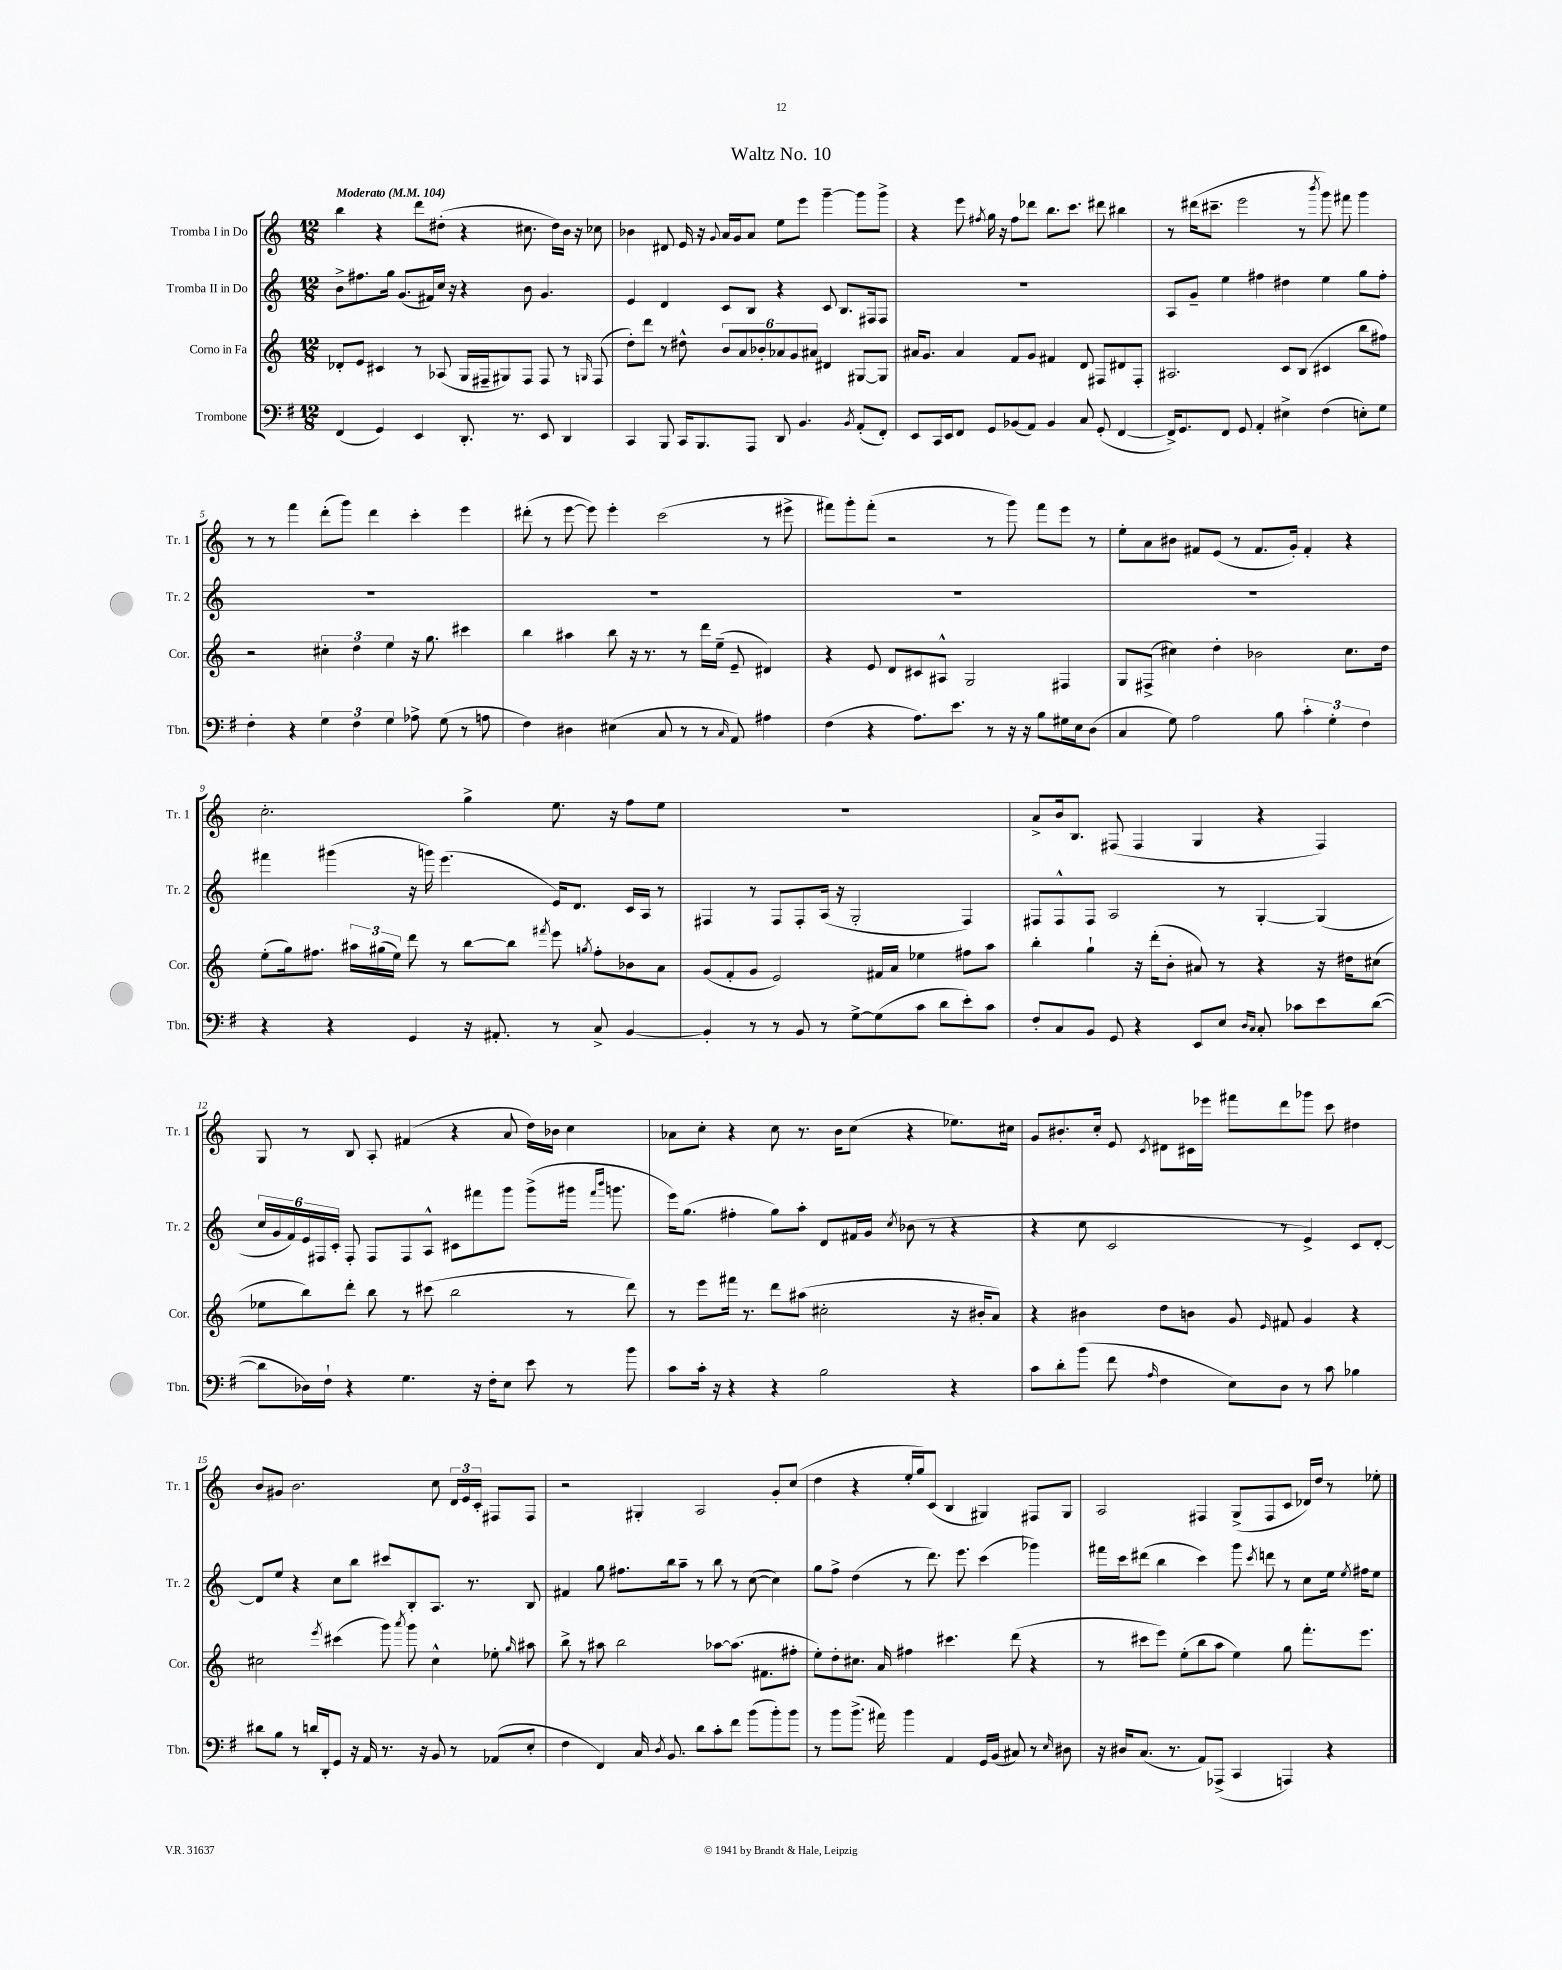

**kern	**kern	**kern	**kern
*part4	*part3	*part2	*part1
*staff4	*staff3	*staff2	*staff1
*I"Trombone	*I"Corno in Fa	*I"Tromba II in Do	*I"Tromba I in Do
*I'Tbn.	*I'Cor.	*I'Tr. 2	*I'Tr. 1
*clefF4	*clefG2	*clefG2	*clefG2
*k[f#]	*k[]	*k[]	*k[]
*M12/8	*M12/8	*M12/8	*M12/8
*MM104	*MM104	*MM104	*MM104
=1	=1	=1	=1
!	!	!	!LO:TX:a:B:t=Moderato
(4FF#/	8d-X'/L	8b^\L	4bb\
.	8e/J	8.ff#X\	.
4GG/)	4c#X/	.	4r
.	.	16gg\Jk	.
.	.	(8.g/L	.
4EE/	8r	.	8ddd\L
.	.	16f#X/L)	.
.	(8A-X/	16cc/JJ	(8dd#X'\J
.	.	16r	.
8.DD'/	16G/LL	4r	4r
.	16F#X~/J	.	.
.	8G#X/)	.	.
8.r	.	.	.
.	8F#/J	8b\	8.cc#X\
8EE/	8F#/	4.g/	.
.	.	.	16dd#\LL)
4DD/	8r	.	16b\JJ
.	.	.	16r
.	16qqGn/	.	.
.	(8F#/	.	8cc-X\
=2	=2	=2	=2
4CC/	8dd'\L)	4e/	4b-X\
.	8ddd\J	.	.
8BBB/	8r	4d/	8d#X/
16CC/KL	8dd#X^^\	.	16e/
8.BBB/	.	.	16r
.	.	.	8qqg/
.	12b/L	8c/L	16a/LL
.	.	.	16g/J
.	12a/	.	.
8AAA/J	.	8B/J	8a/J
.	12b-X'/	.	.
8DD/	12a-X/	4r	8ee\L
.	12g/	.	.
4.BB/	.	.	8eee\J
.	12a#X/J	.	.
.	4d#X/	8c/	[4ggg~\
.	.	8.B/L	.
8qBB/	.	.	.
(8AA'/L	[8G#X/L	.	8ggg\L]
.	.	16F#X/k	.
8FF#'/J)	8G#/J]	8F#/J	8ggg^\J
=3	=3	=3	=3
8EE/L	16a#X/KL	1.r	4r
.	8.g/J	.	.
16CC/L	.	.	.
16EE/J	.	.	.
8FF#/J	4a#/	.	8eee\
.	.	.	8qff#X/
8GG/L	.	.	16gg\
.	.	.	16r
(8BB-X/	8f/L	.	8ff#\L
8AA/J)	8g/J	.	8ddd-X\J
4BB-/	4f#X/	.	8.bb\L
.	.	.	8.ccc\J
8C/	8d/	.	.
(8GG'/	8F#X/L	.	8ddd#X\
[4FF#/	8d#X/	.	4bb#X\
.	8F#'/J	.	.
=4	=4	=4	=4
16FF#^/KL])	2.A#X/	8A/L	8r
8.GG/	.	.	.
.	.	8g~/J	(16ddd#X\KL
.	.	.	8.ccc#X~\J
8FF#/J	.	4ee\	.
8GG/	.	.	2eee\
4AA'/	.	4ff#X\	.
4E#X^\	8c/L	4dd#X\	.
.	(8B/J	.	8r
.	.	.	8qbbb/
(4F#\	4c#X/	4ee\	8ggg\)
.	.	.	8fff#X\
8En'\L)	8bb\L	8gg\L	4ggg\
8G\J	8ff#X\J)	8ff#'\J	.
!!LO:LB:g=z
=5	=5	=5	=5
4F#'\	2r	1.r	8r
.	.	.	8r
4r	.	.	4fff\
6G\	6cc#X'\	.	(8ddd'\L
.	.	.	8ggg\J)
6F#\	6dd\	.	.
.	.	.	4ddd\
6G\	6ee\	.	.
8A-X^\	16r	.	4ccc'\
.	8.gg\	.	.
(8G\	.	.	.
8r	4ccc#X\	.	4eee\
8An\	.	.	.
=6	=6	=6	=6
4F#\)	4bb\	1.r	(8ddd#X'\
.	.	.	8r
4D#X\	4aa#X\	.	[8eee\
.	.	.	8eee\])
(4E#X\	8bb\	.	4eee'\
.	16r	.	.
.	8.r	.	.
8C/	.	.	(2ccc\
8r	8r	.	.
8r	16ddd\LL	.	.
.	(16ee~\JJ	.	.
16qqC/	.	.	.
8AA/)	8e~/	.	.
4A#X\	4d#X/)	.	8r
.	.	.	8eee#X^\
=7	=7	=7	=7
(4F#\	4r	1.r	8fff#X\L)
.	.	.	8ggg'\
4r	8e/	.	(8fff#'\J
.	8d/L	.	2r
8.A\L)	8c#X/	.	.
.	8A#X^^/J	.	.
8.e\J	.	.	.
.	2G/	.	.
8r	.	.	8r
16r	.	.	8ggg\)
16r	.	.	.
8B\L	.	.	8fff#\L
16G#X\L	4F#X/	.	8eee\J
16E\J	.	.	.
(8D\J	.	.	8r
=8	=8	=8	=8
4C/	8G/L	1.r	8ee'\L
.	(8F#X^/J	.	8a\
8G\)	4cc#X\)	.	8b#X\J
2A\	.	.	8f#X/L
.	4dd'\	.	(8e/J
.	.	.	8r
.	2b-X\	.	8.f#/L
8B\	.	.	.
.	.	.	16g'/Jk)
6c'\	.	.	4f#'/
6G'\	.	.	.
.	8.cc#\L	.	4r
6F#\	.	.	.
.	16dd\Jk	.	.
!!LO:LB:g=z
=9	=9	=9	=9
4r	(8ee'\L	4fff#X\	2.cc'\
.	16gg\k)	.	.
.	8.ff#X\J	.	.
4r	.	(4ggg#X\	.
.	24aa#X\LL	.	.
.	(24gg#X\	.	.
.	24ee\JJ)	.	.
4GG/	8ddd\	16r	.
.	.	16gggn\)	.
.	8r	(4.eee\	.
16r	[8bb\L	.	4gg^\
8.AA#X'/	.	.	.
.	8bb\J]	.	.
.	8qfff#X/	.	.
8r	8eee\	16e/KL)	8.ee\
.	.	8.d/J	.
.	8qggn/	.	.
8C^/	8ff#'\L	.	.
.	.	.	16r
[4BB/	8b-X\	16c/LL	8ff\L
.	.	16A/JJ	.
.	8a\J	8r	8ee\J
=10	=10	=10	=10
4BB'/]	(8g/L	4F#X/	1.r
.	8f'/	.	.
8r	8g/J	8r	.
8r	2e/)	8F#/L	.
8BB/	.	8F#'/	.
8r	.	(16A/Jk	.
.	.	16r	.
[8G^\L	.	2G'/	.
(8G\]	16f#X/LL	.	.
.	16a/JJ	.	.
8c\J	4ee-X\	.	.
8d\L	.	.	.
8e'\)	8ff#X\L	4F#/)	.
8c\J	8aa\J	.	.
=11	=11	=11	=11
8F#'/L	4bb'\	8F#X/L	8a^/L
8C/	.	8F#^^/	16b/k
.	.	.	8.B/J
8BB/J	4gg`\	8F#/J	.
8GG/	.	2A/	(8F#X/
4r	16r	.	4F#/
.	(16ddd'\KL	.	.
.	8b'\J	.	.
8EE/L	8a#X/)	.	4G/
8E/J	8r	8r	.
16qqD/LL	.	.	.
16qqC/JJ	.	.	.
8C'/	4r	[4G'/	4r
8c-X\L	.	.	.
8e\	16r	(4G/]	4F#/)
.	16dd#X\KL	.	.
([8d\J	(8cc#X\J	.	.
!!LO:LB:g=z
=12	=12	=12	=12
8d\L]	8ee-X\L	24cc/LL	8G/
.	.	24g/	.
.	.	24f/)	.
16D-X\L)	8bb\)	24e/	8r
.	.	24F#X/	.
16F#`\JJ	.	.	.
.	.	24c'/JJ	.
4r	8ddd'\J	8F#'/	8B/
.	8bb\	8F#/L	8A'/
4.G\	8r	8F#/	(4f#X/
.	(8ccc#X\	8A^^/J	.
.	2bb\	8c#X\L	4r
16r	.	8fff#X\	.
16F#'\KL	.	.	.
8E\J	.	8ggg\J	8a/
8e\	.	(8ggg^\L	16dd\LL)
.	.	.	16b-X\JJ
8r	8r	16ggg#X\Jk	4cc\
.	.	16qqfff#/LL	.
.	.	16qqbbb/JJ	.
.	.	8.gggn\	.
8b\	8ddd\)	.	.
=13	=13	=13	=13
8c\L	8r	16eee\KL)	8a-X\L
.	.	(8.gg\J	.
16c'\Jk	8eee\L	.	8cc'\J
16r	.	.	.
4r	16fff#X\Jk	4ff#X'\	4r
.	8.r	.	.
4r	8ddd\L	8gg\L)	8cc\
.	(8aa#X\J	8aa'\J	8.r
2B\	2cc#X'\	8d/L	.
.	.	.	16b\KL
.	.	16f#X/L	(8cc\J
.	.	16g/JJ	.
.	.	8qcc/	.
.	.	(8b-X\	4r
.	.	8r	.
4r	16r	4r	8.ee-X\L)
.	16b#X'/KL	.	.
.	8a/J)	.	.
.	.	.	16cc#X\Jk
=14	=14	=14	=14
8c\L	4r	4r	8g/L
8d'\	.	.	8.b#X'/
(8b\J	4b#X\	8cc\	.
.	.	.	16cc'/Jk
8f#\	.	2c/	8e/
16qqA/	.	.	8qc/
4F#\	8dd\L	.	8d#X\L
.	8bn\J	.	16c#X\L
.	.	.	16eee-X\JJ
8E\L)	8g/	.	8fff#X\L
.	16qqe/	.	.
8D\J	8f#X/	8r	8ddd\
8r	4g/	4e^/)	8ggg-X\J
8c\	.	.	8ccc\
4B-X\	4r	8c/L	4dd#X\
.	.	[8d'/J	.
!!LO:LB:g=z
=15	=15	=15	=15
8d#X\L	2cc#X\	8d/L]	8b/L
8B\J	.	8ee/J	8g#X/J
8r	.	4r	2.b\
16dn/LL	.	.	.
16DD'/J	.	.	.
.	8qeee/	.	.
8GG/J	(4ccc#X\	8cc\L	.
16r	.	8bb\J	.
16AA/	.	.	.
8.r	8ggg\)	8ccc#X/L	.
.	8qaaa/	.	.
.	8ggg\	8B'/	.
16r	.	.	.
8BB/	4cc#^^\	8.A/J	8cc\
8r	.	.	24d/LL
.	.	.	24e/
.	.	8.r	.
.	.	.	24c'/JJ
(8AA-X/L	8ee-X'\	.	8F#X/L
.	16qqgg/	.	.
8E'/J	8aa#X\	8B/	8F#/J
=16	=16	=16	=16
4F#\	8bb^\	4f#X/	2r
.	8r	.	.
4FF#/)	8aa#X\	8gg\	.
.	2bb\	8.ff#X\L	.
16C/	.	.	4G#X'/
8qD/	.	.	.
8.BB/	.	16bb\k	.
.	.	8aa~\J	.
8d\L	.	8r	2A/
8c'\	[8aa-X\L	8bb\	.
8f#\J	(8.aa-\J]	8r	.
(8b\L	.	([8cc\	.
.	8.f#X\L	.	.
8b'\)	.	4cc\])	8g'/L
8b\J	8ff#X'\J	.	(8cc/J
=17	=17	=17	=17
8r	8ee'\L)	8gg\L	4dd\
8b\L	8dd'\	8ff^\J	.
(8.b^\J	8.cc#X\J	(4dd\	4r
16a#X\)	16a/	.	.
4b\	4ff#X\	8r	16ee'/LL
.	.	.	16gg/J)
.	.	8.ddd\)	(8c/J
4AA/	4.ccc#X\	.	4B/
.	.	8.eee\	.
16GG/LL	.	(4ccc\	4G#X/)
(16BB/JJ	.	.	.
8C#X/)	(8ddd\	.	.
8r	4r	4ggg-X\)	8F#X/L
16qqE/	.	.	.
8D#X\	.	.	8G#/J
=18	=18	=18	=18
16r	8r	16fff#X\LL	2A/
16D#X/KL	.	16ccc\J	.
(8.C/J	8ccc#X\L	(8ddd#X\J	.
.	8eee\J)	4bb\	.
8.r	.	.	.
.	(8ee'\L	.	.
8AA/L)	8bb\	4ccc\)	4F#X/
(8AAA-X^/J	8aa\J	.	.
4CC/	4ee\)	8ggg\	(8G^/L
.	.	8qccc/	.
.	.	8dddn\	8F#/
4AAAn/)	8gg\	8r	8c/J
.	8.fff'\L	8cc\L	16d-X/LL)
.	.	.	16dd/JJ
4r	.	16ee\Jk	8r
.	.	8qee/	.
.	8.eee\J	16ff#X\KL	.
.	.	8ee\J	8ee-X'\
==	==	==	==
*-	*-	*-	*-
